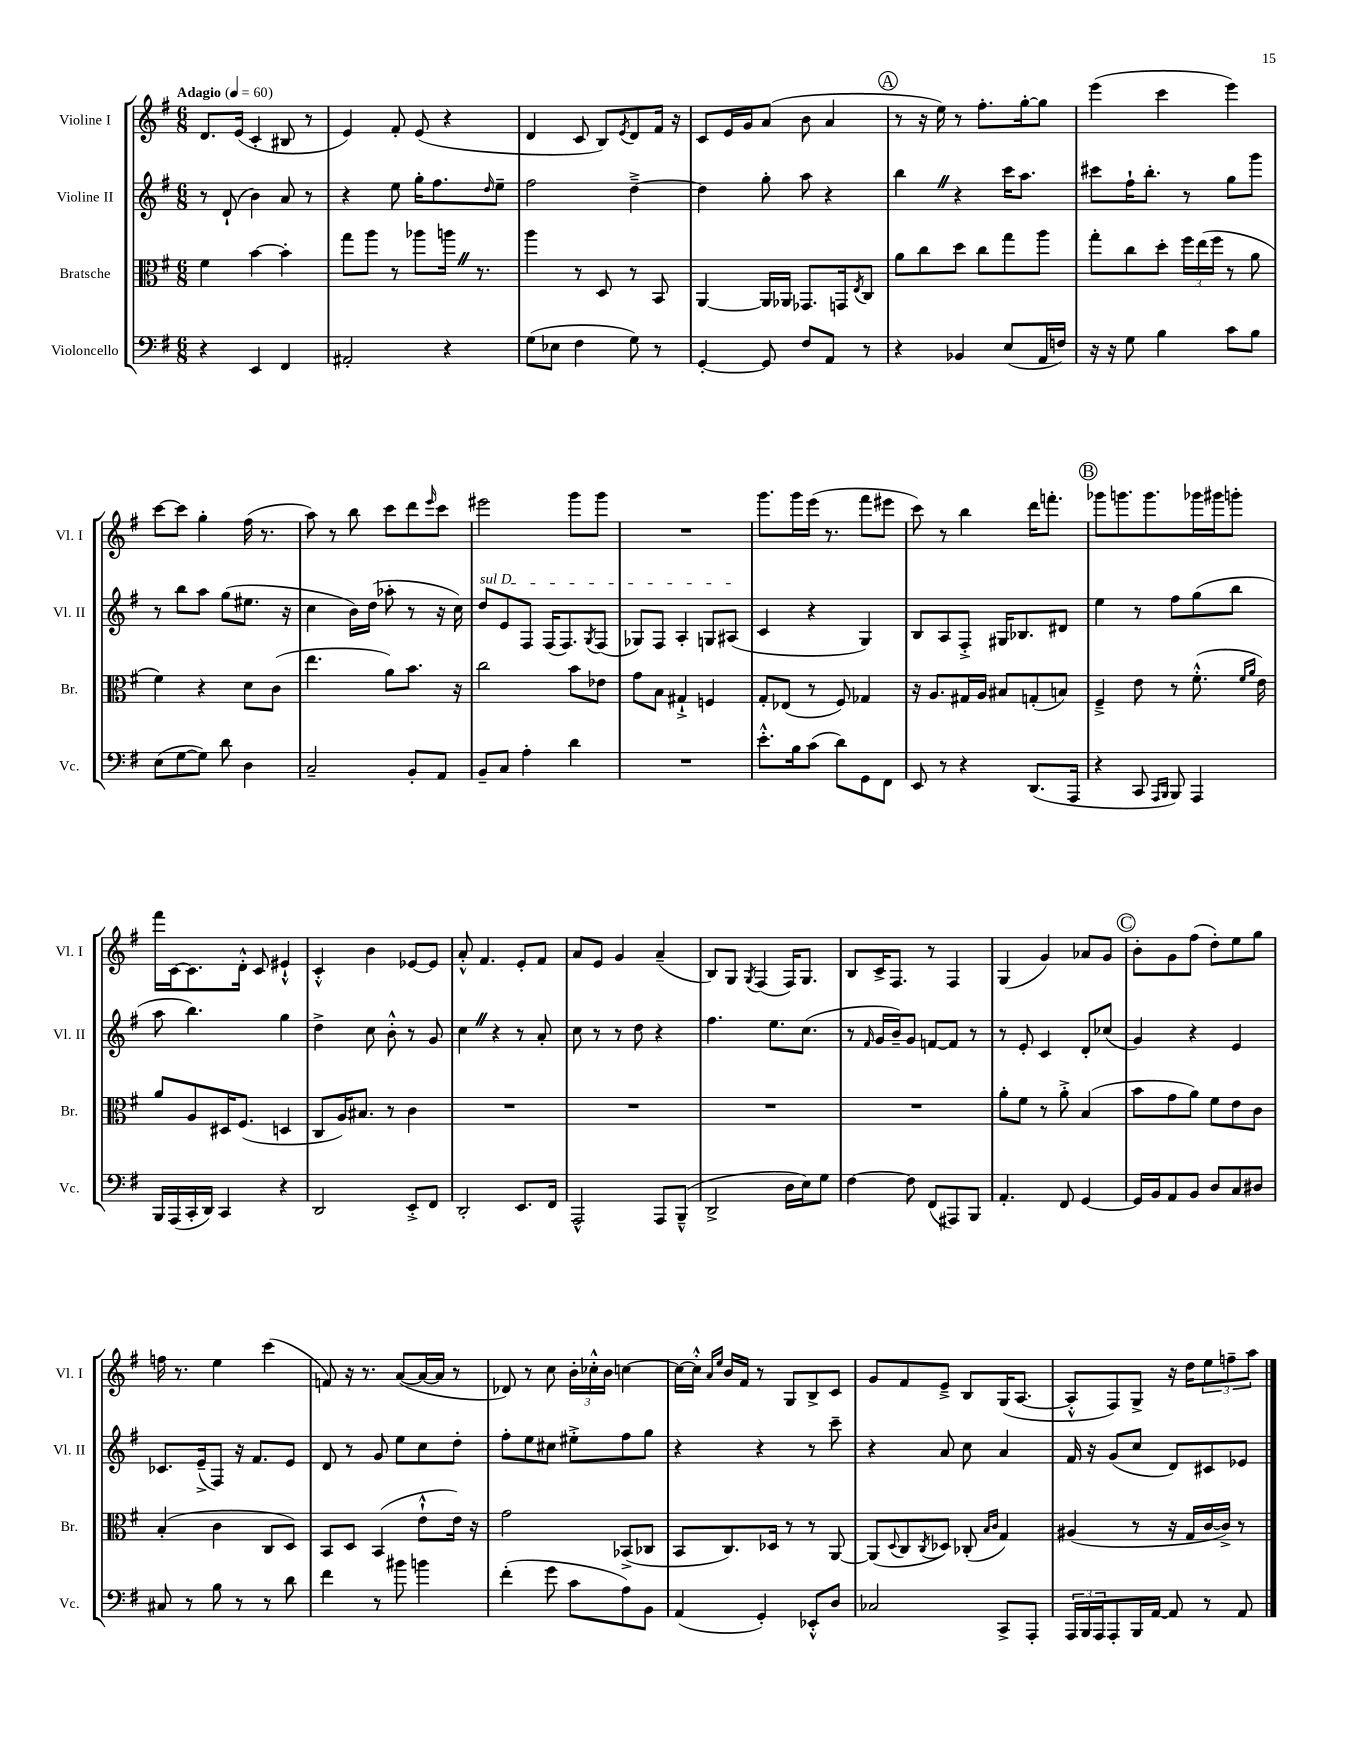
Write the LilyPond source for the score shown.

<<
\new StaffGroup <<
\new Staff = "s0" \with { instrumentName = "Violine I" shortInstrumentName = "Vl. I" } {
    \clef treble \key g \major \numericTimeSignature \time 6/8 \tempo "Adagio" 4 = 60
    d'8. e'16( c'4-. bis8 r8 |
    e'4) fis'8-. e'8( r4 |
    d'4 c'8 b8) \acciaccatura { e'8 } d'8 fis'16 r16 |
    c'8 e'16 g'16 a'8( b'8 a'4 |
    \mark \markup { \circle "A" } r8 r16 e''16) r8 fis''8.-. g''16~-. g''8 |
    e'''4( c'''4 e'''4) |
    c'''8~ c'''8 g''4-. fis''16( r8. |
    a''8) r8 b''8 c'''8 d'''8 \grace { e'''16 } c'''8 |
    eis'''2 g'''8 g'''8 |
    R2. |
    g'''8. g'''16 e'''16( r8. fis'''8 eis'''8 |
    c'''8) r8 b''4 d'''16 f'''8.-. |
    \mark \markup { \circle "B" } ges'''8 g'''8. g'''8. ges'''16 gis'''16 g'''8-. |
    fis'''16 c'16~ c'8. d'16-.-^ c'8 eis'4-!-^ |
    c'4-.-^ b'4 ees'8~ ees'8 |
    a'8-.-^ fis'4. e'8-. fis'8 |
    a'8 e'8 g'4 a'4--( |
    b8) g8 \acciaccatura { g8 } fis4( fis16) g8. |
    b8 c'16-> fis8. r8 fis4 |
    g4( g'4) aes'8 g'8 |
    \mark \markup { \circle "C" } b'8-. g'8 fis''8( d''8-.) e''8 g''8 |
    f''16 r8. e''4 c'''4( |
    f'8) r16 r8. a'8~( a'16~ a'16 r8 |
    des'8) r8 c''8 \tuplet 3/2 { b'16-. ces''16-.-^ b'16 } c''4~ |
    c''16~ c''16-.-^ \grace { a'16 e''16 } b'16 fis'16 r8 g8 b8-> c'8 |
    g'8 fis'8 e'8---> b8 g16( a8.~ |
    a8-.-^ fis8) g8-> r16 d''16 \tuplet 3/2 { e''8 f''8-- a''8 } \bar "|." |
}
\new Staff = "s1" \with { instrumentName = "Violine II" shortInstrumentName = "Vl. II" } {
    \clef treble \key g \major \numericTimeSignature \time 6/8
    r8 d'8-!( b'4) a'8 r8 |
    r4 e''8 g''16-. fis''8. \grace { d''16 } e''8-- |
    fis''2 d''4~---> |
    d''4 g''8-. a''8 r4 |
    \mark \markup { \circle "A" } b''4 \once \override BreathingSign.text = \markup { \musicglyph "scripts.caesura.straight" } \breathe r4 c'''16 a''8. |
    cis'''8 fis''16-! b''8.-. r8 g''8 g'''8 |
    r8 b''8 a''8 g''8( eis''8. r16 |
    c''4 b'16) d''16( aes''8-. r8 r16 c''16) |
    \once \override TextSpanner.bound-details.left.text = \markup { \italic "sul D" } d''8\startTextSpan e'8 fis8 fis16( fis8.) \acciaccatura { g8 } fis8( |
    ges8) fis8 a4-. g8 ais8\stopTextSpan( |
    c'4 r4 g4) |
    b8 a8 fis8-.-> gis16 bes8. dis'8 |
    \mark \markup { \circle "B" } e''4 r8 fis''8 g''8( b''8 |
    a''8 b''4.) g''4 |
    d''4-> c''8 b'8-.-^ r8 g'8 |
    c''4 \once \override BreathingSign.text = \markup { \musicglyph "scripts.caesura.straight" } \breathe r4 r8 a'8-. |
    c''8 r8 r8 d''8 r4 |
    fis''4. e''8. c''8.( |
    r8 \grace { fis'16 } g'16 b'16--) g'8 f'8~ f'8 r8 |
    r8 e'8-. c'4 d'8-. ces''8( |
    \mark \markup { \circle "C" } g'4) r4 e'4 |
    ces'8. e'16--->( fis8) r16 fis'8. e'8 |
    d'8 r8 g'8 e''8 c''8 d''8-. |
    fis''8-. e''8 cis''8 eis''8-.-> fis''8 g''8 |
    r4 r4 r8 c'''8-- |
    r4 a'8 c''8 a'4 |
    fis'16 r16 g'8( c''8 d'8) cis'8 ees'8 \bar "|." |
}
\new Staff = "s2" \with { instrumentName = "Bratsche" shortInstrumentName = "Br." } {
    \clef alto \key g \major \numericTimeSignature \time 6/8
    fis'4 b'4~ b'4-. |
    g''8 a''8 r8 aes''8 a''16 \once \override BreathingSign.text = \markup { \musicglyph "scripts.caesura.straight" } \breathe r8. |
    a''4 r8 d8 r8 b,8 |
    a,4~ a,16 aes,16 ges,8. g,16 \acciaccatura { e8 } c8 |
    \mark \markup { \circle "A" } a'8 c''8 d''8 c''8 g''8 a''8 |
    g''8-. c''8 d''8-. \tuplet 3/2 { fis''16 e''16( fis''16 } r8 a'8 |
    fis'4) r4 d'8 c'8( |
    e''4. a'8) b'8. r16 |
    c''2 b'8 ees'8 |
    g'8 b8 gis4-!-> f4 |
    g8-. ees8( r8 fis8) ges4 |
    r16 a8. gis16 a16 bis8 g8-.( b8) |
    \mark \markup { \circle "B" } fis4---> e'8 r8 fis'8.-.-^( \grace { fis'16 a'16 } e'16) |
    a'8 a8 dis16 fis8.( d4 |
    c8 a16) bis8. r8 c'4 |
    R2. |
    R2. |
    R2. |
    R2. |
    a'8-. fis'8 r8 a'8-.-> b4( |
    \mark \markup { \circle "C" } b'8 g'8 a'8) fis'8 e'8 c'8 |
    b4-.( c'4 c8 d8) |
    b,8 d8 b,4( e'8-!-^ e'16) r16 |
    g'2 bes,8->( ces8 |
    b,8 c8.) des16 r8 r8 a,8~ |
    a,8( \appoggiatura { d8 } c8 \acciaccatura { c8 } des8) ces8-.( \grace { b16 c'16 } g4) |
    ais4( r8 r16 g16 c'16~ c'16->) r8 \bar "|." |
}
\new Staff = "s3" \with { instrumentName = "Violoncello" shortInstrumentName = "Vc." } {
    \clef bass \key g \major \numericTimeSignature \time 6/8
    r4 e,4 fis,4 |
    ais,2-. r4 |
    g8( ees8 fis4 g8) r8 |
    g,4~-. g,8 fis8 a,8 r8 |
    \mark \markup { \circle "A" } r4 bes,4 e8( a,16 f16) |
    r16 r16 g8 b4 c'8 b8 |
    e8( g8~ g8) d'8 d4 |
    c2-- b,8-. a,8 |
    b,8-- c8 a4-. d'4 |
    R2. |
    e'8.-.-^ b16 c'8( d'8) g,8 fis,8 |
    e,8 r8 r4 d,8.( a,,16 |
    \mark \markup { \circle "B" } r4 c,8 \grace { a,,16 b,,16 } b,,8) a,,4 |
    b,,16 a,,16( c,16-. d,16) c,4 r4 |
    d,2 e,8-.-> fis,8 |
    d,2-. e,8. fis,16 |
    a,,2-^ a,,8 b,,8---^( |
    d,2-> d16 e16) g8 |
    fis4~ fis8 fis,8( ais,,8) b,,8 |
    a,4.-. fis,8 g,4~ |
    \mark \markup { \circle "C" } g,16 b,16 a,8 b,8 d8 c8 dis8 |
    cis8 r8 b8 r8 r8 d'8 |
    fis'4 r8 bis'8 b'4 |
    fis'4-.( g'8 c'8 a8) b,8 |
    a,4( g,4-.) ees,8-.-^ d8 |
    ces2 c,8-> a,,8-. |
    \tuplet 3/2 { a,,16 b,,16 a,,16 } a,,8-. b,,16 a,16~ a,8 r8 a,8 \bar "|." |
}
>>
>>
\layout { \context { \Score \remove "Bar_number_engraver" } }
